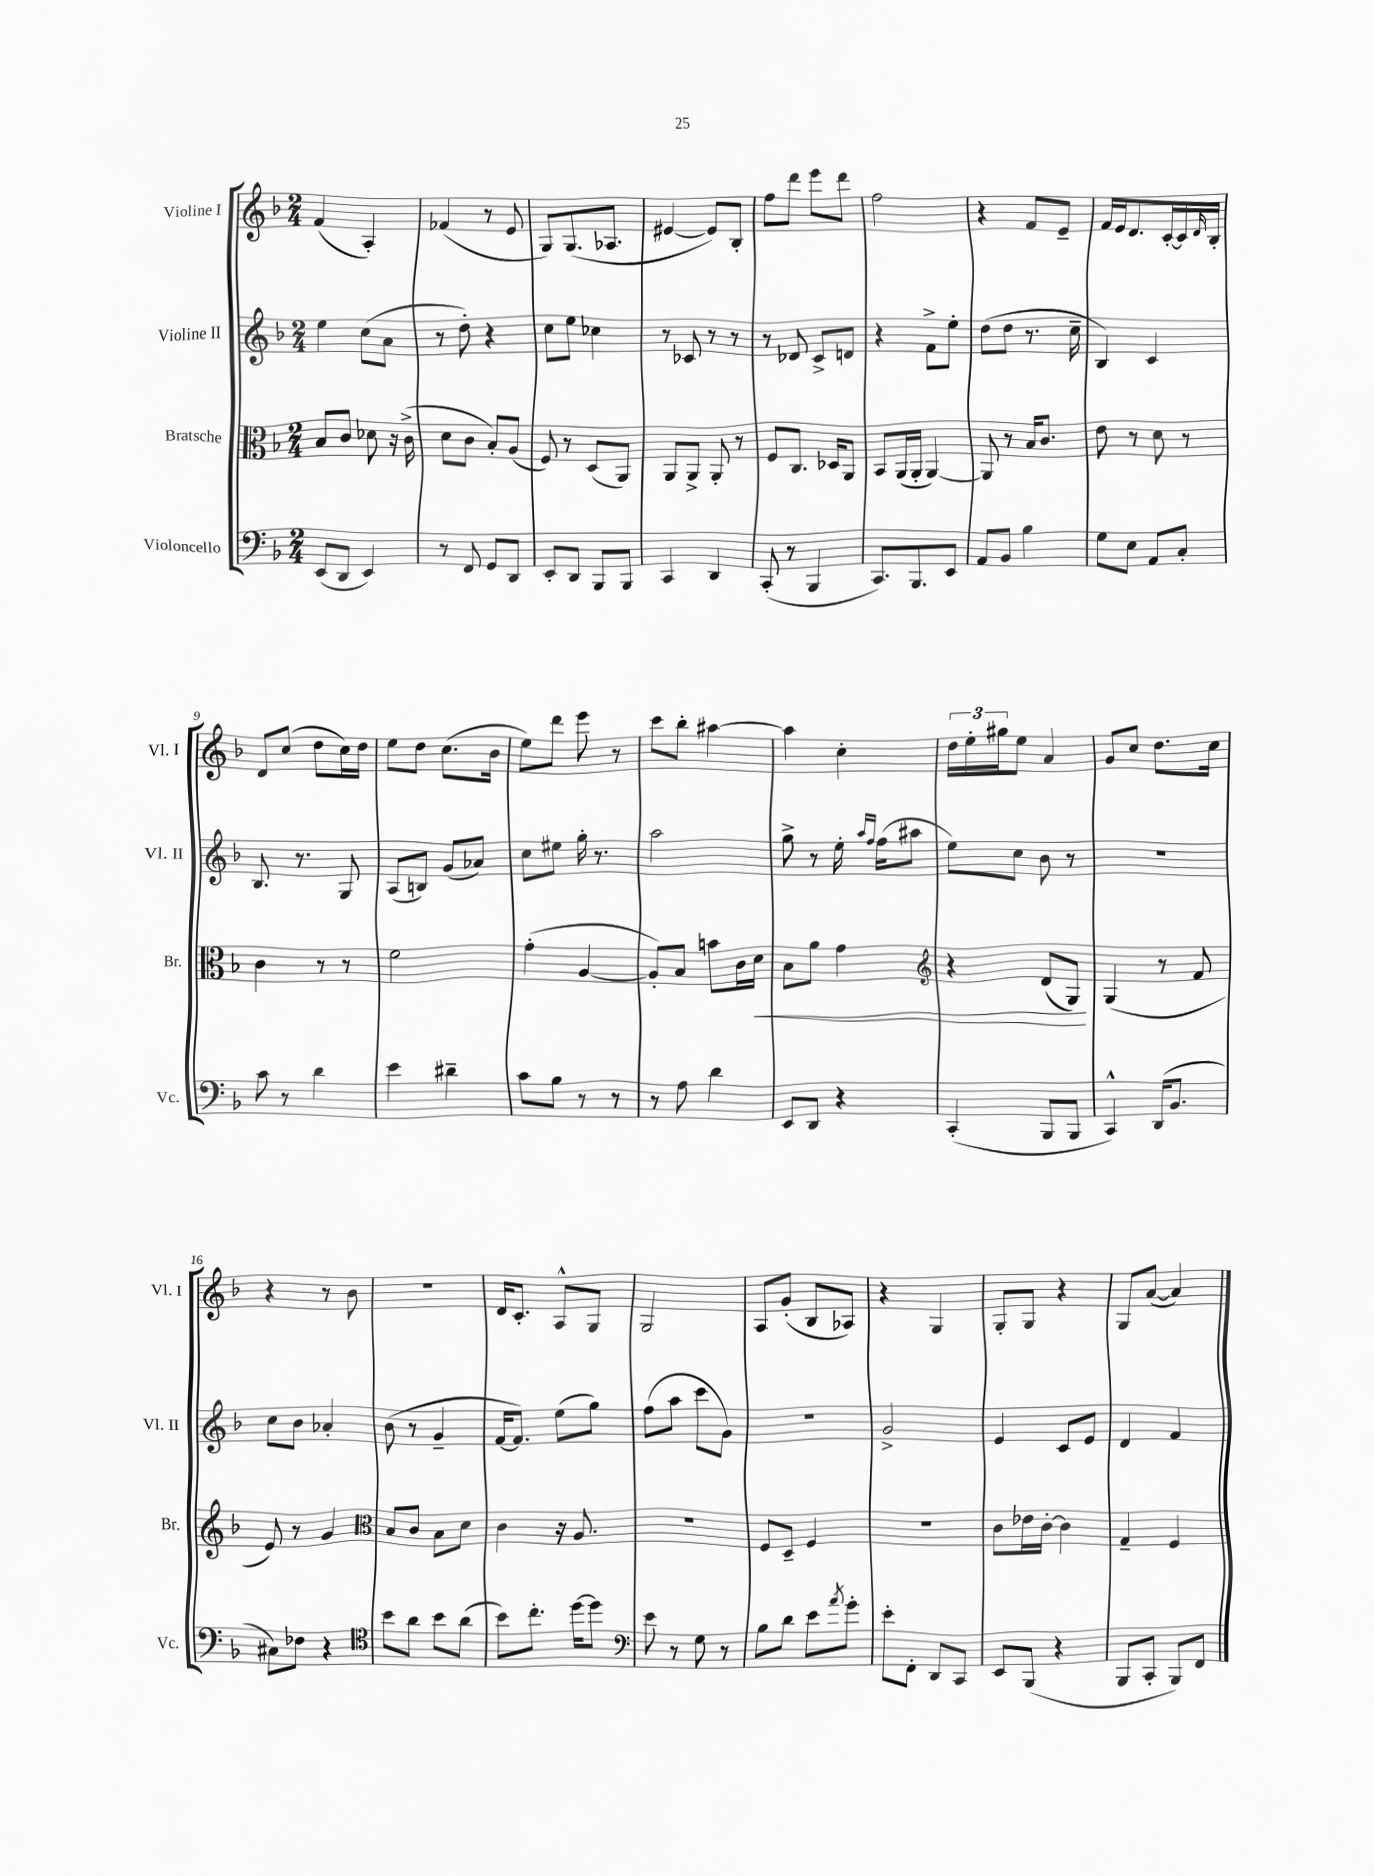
<<
\new StaffGroup <<
\new Staff = "s0" \with { instrumentName = "Violine I" shortInstrumentName = "Vl. I" } {
    \clef treble \key f \major \numericTimeSignature \time 2/4
    f'4( a4-.) |
    fes'4( r8 e'8 |
    g8) g8.( aes8. |
    eis'4~ eis'8) bes8-. |
    f''8 d'''8 e'''8 d'''8 |
    f''2 |
    r4 f'8 e'8-- |
    f'16 e'16 d'8. c'16~-. c'16 \grace { d'16 } bes16-. |
    d'8 c''8( d''8 c''16) d''16 |
    e''8 d''8 c''8.( bes'16 |
    e''8) d'''8 e'''8 r8 |
    c'''8 bes''8-. ais''4~ |
    ais''4 c''4-. |
    \tuplet 3/2 { d''16 e''16-. gis''16 } e''8 a'4 |
    g'8 c''8 d''8. c''16 |
    r4 r8 bes'8 |
    r2 |
    d'16 c'8.-. a8-^ g8 |
    g2 |
    a8 g'8-.( bes8 aes8) |
    r4 g4 |
    g8-. g8 r4 |
    g8 a'8~( a'4) \bar "|." |
}
\new Staff = "s1" \with { instrumentName = "Violine II" shortInstrumentName = "Vl. II" } {
    \clef treble \key f \major \numericTimeSignature \time 2/4
    e''4 c''8( a'8 |
    r8 d''8-.) r4 |
    c''8 e''8 ces''4 |
    r8 ces'8 r8 r8 |
    r8 des'8 c'8-> d'8 |
    r4 f'8-> e''8-. |
    d''8( d''8 r8. c''16-- |
    bes4) c'4 |
    bes8. r8. g8 |
    a8( b8) g'8( aes'8) |
    c''8 eis''8 g''16-. r8. |
    a''2 |
    g''8-> r8 e''16-. \grace { a''16 f''16 } f''16( ais''8 |
    e''8) c''8 bes'8 r8 |
    R2 |
    c''8 bes'8 aes'4-. |
    bes'8( r8 g'4-- |
    f'16~ f'8.) e''8( g''8) |
    f''8( a''8 c'''8 g'8) |
    R2 |
    g'2-> |
    e'4 c'8 e'8 |
    d'4 f'4 \bar "|." |
}
\new Staff = "s2" \with { instrumentName = "Bratsche" shortInstrumentName = "Br." } {
    \clef alto \key f \major \numericTimeSignature \time 2/4
    bes8 c'8 des'8 r16 c'16->( |
    d'8 c'8 bes8-.) a8( |
    f8) r8 d8( a,8) |
    a,8 a,8-> a,8-. r8 |
    f8 c8. des16 a,8 |
    bes,8 a,16( a,16-. a,4~) |
    a,8 r8 bes16 c'8. |
    e'8 r8 d'8 r8 |
    c'4 r8 r8 |
    f'2 |
    g'4-.( a4~ |
    a8-.) bes8 b'8 c'16 d'16\< |
    bes8 a'8 g'4 |
    \clef treble r4 d'8( g8\!) |
    g4( r8 f'8 |
    e'8) r8 g'4 |
    \clef alto bes8 c'8 bes8 d'8 |
    c'4 r16 a8. |
    R2 |
    f8 d8-- f4 |
    R2 |
    c'8 ees'16 c'16~-. c'4 |
    g4-- f4 \bar "|." |
}
\new Staff = "s3" \with { instrumentName = "Violoncello" shortInstrumentName = "Vc." } {
    \clef bass \key f \major \numericTimeSignature \time 2/4
    e,8( d,8 e,4) |
    r8 f,8 g,8 d,8 |
    e,8-. d,8 bes,,8 bes,,8 |
    c,4 d,4 |
    c,8-.( r8 bes,,4 |
    c,8.) bes,,8. e,8 |
    a,8 bes,8 bes4 |
    g8 e8 a,8 c8-. |
    c'8 r8 d'4 |
    e'4 dis'4-- |
    c'8 bes8 r8 r8 |
    r8 a8 d'4 |
    e,8 d,8 r4 |
    c,4-.( bes,,8 bes,,8 |
    c,4-^) d,16( bes,8. |
    cis8) fes8 r4 |
    \clef tenor bes'8 a'8 bes'8 a'8( |
    bes'8) c''8.-. d''16~ d''8 |
    \clef bass e'8 r8 g8 r8 |
    bes8 d'8 e'8 \acciaccatura { a'8 } g'8-. |
    e'8-. f,8-. d,8 c,8 |
    e,8 bes,,8( r4 |
    bes,,8 c,8-. bes,,8) f,8 \bar "|." |
}
>>
>>
